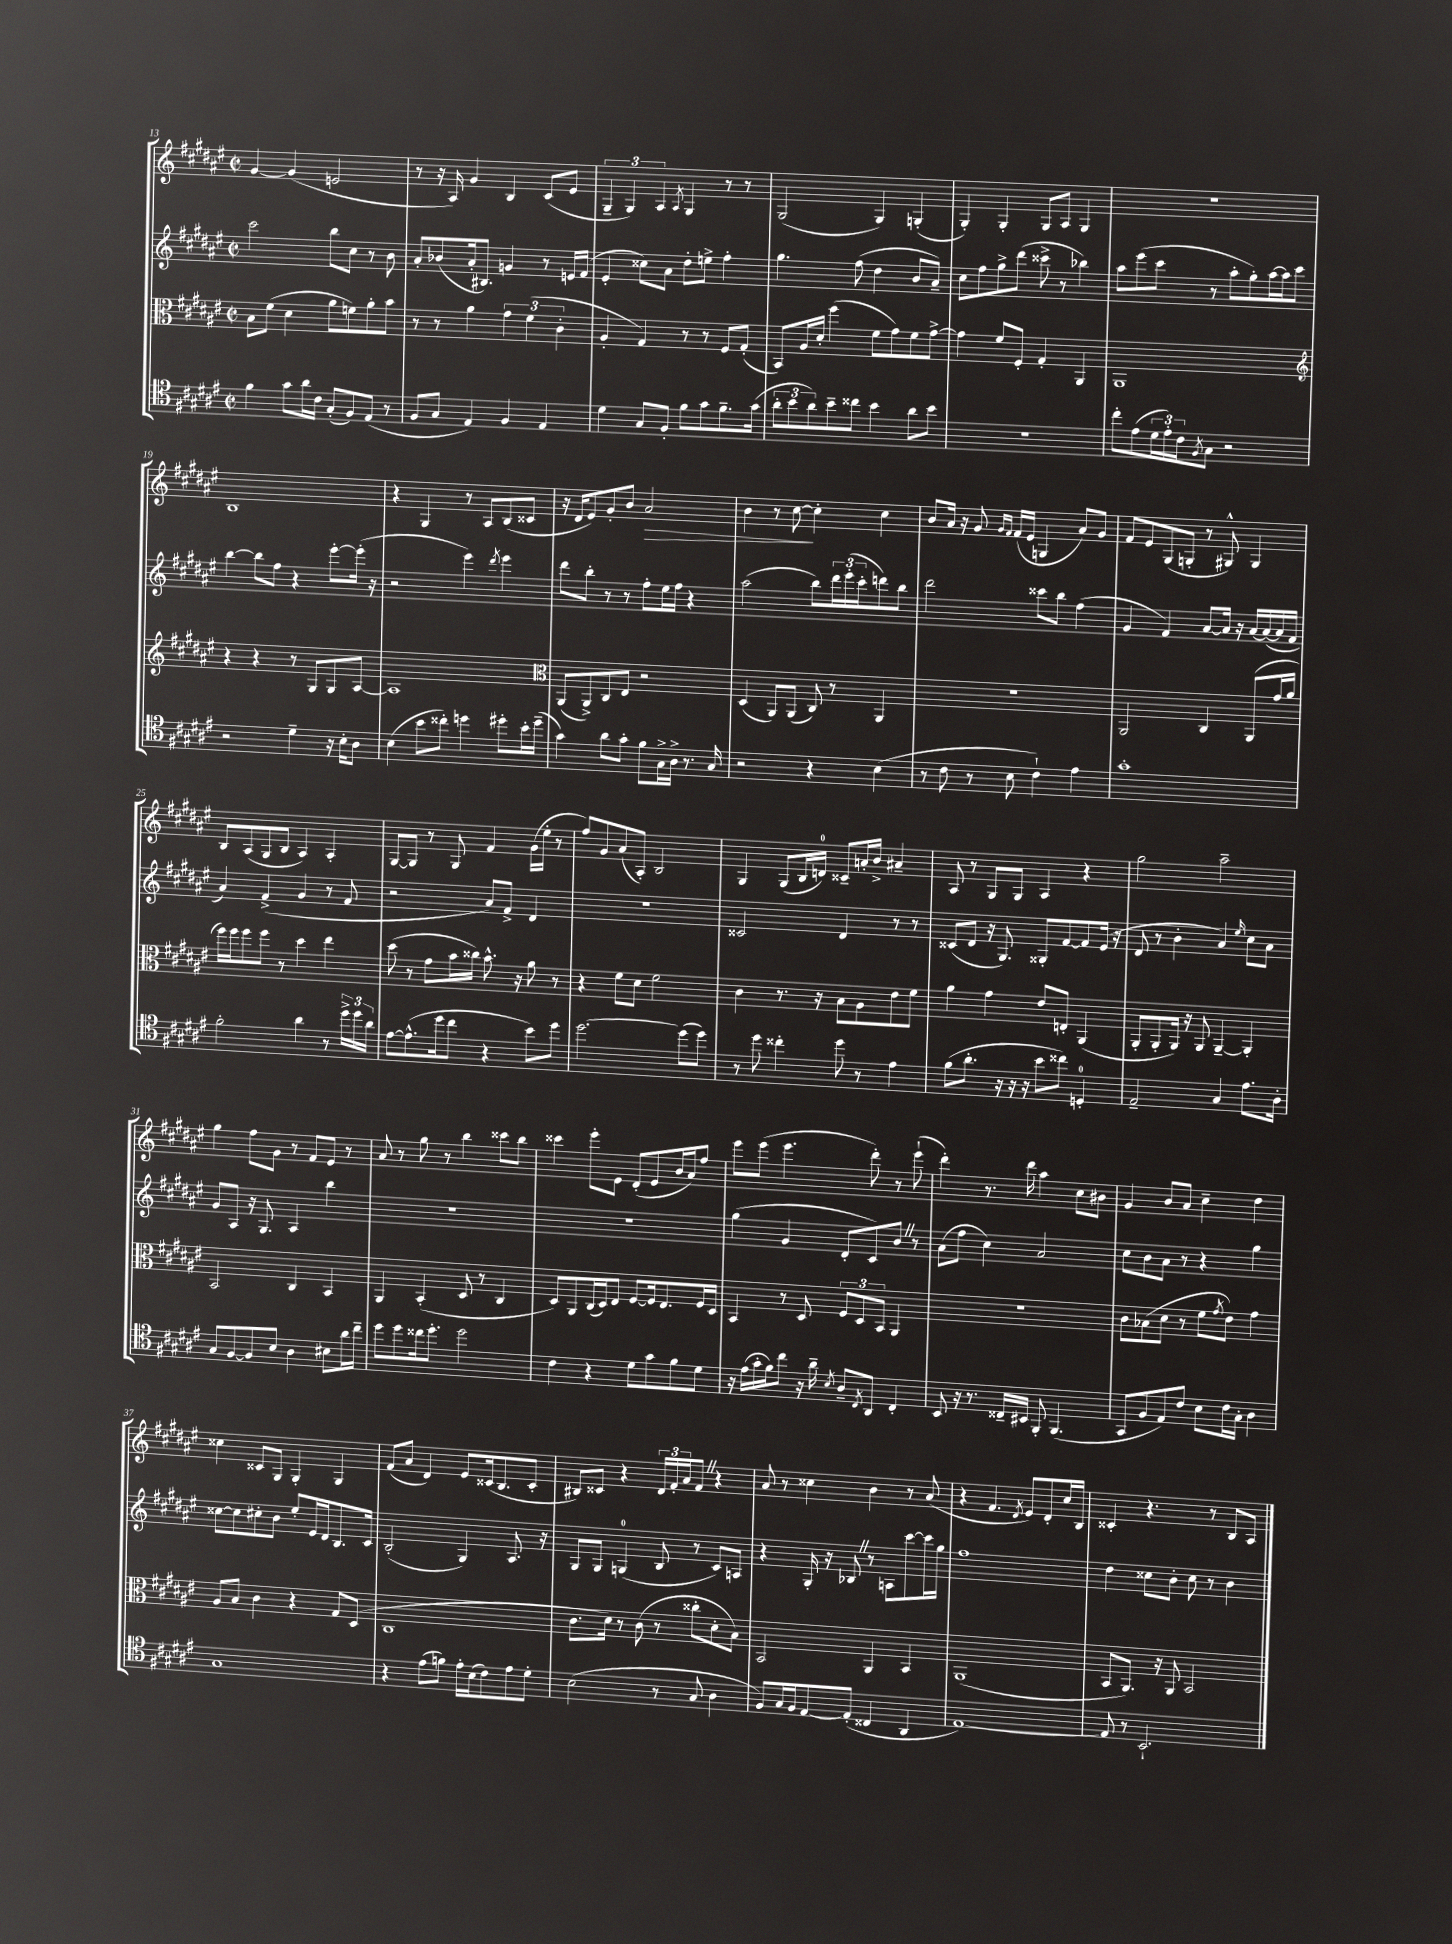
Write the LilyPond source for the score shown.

<<
\new StaffGroup <<
\new Staff = "s0" {
    \clef treble \key fis \major \defaultTimeSignature \time 2/2
    gis'4~ gis'4( e'2 |
    r8 r16 ais16) gis'4 b4 cis'8( eis'8 |
    \tuplet 3/2 { gis4-- gis4) ais4 } \acciaccatura { ais8 } gis4 r8 r8 |
    gis2( gis4) g4-.( |
    gis4-.) gis4-. gis8 ais8 gis4 |
    r1 |
    b1 |
    r4 gis4 r8 ais8 b8( cisis'8 |
    r16 dis'16 eis'8) gis'8-. b'8 ais'2\> |
    b'4 r8 cis''8~\! cis''4-. cis''4 |
    b'8 ais'16 r16 gis'8 \grace { gis'16 fis'16 } fis'16( eis'16 g4 ais'8) gis'8 |
    fis'8 eis'8 gis8( g8-. r8 gis8-^) gis4 |
    b8 ais8( gis8 b8 ais4) ais4-. |
    gis8~ gis8 r8 gis8 fis'4 gis'16( eis''16-. r8 |
    fis''8) gis'8 ais'8( ais8-.) b2 |
    gis4 gis8( b16 d'16-0) cisis'8-- a'16-. b'16-> ais'4-- |
    ais8 r8 gis8 gis8 ais4 r4 |
    gis''2 ais''2-- |
    gis''4 fis''8 gis'8 r8 fis'8 eis'8 r8 |
    ais'8 r8 gis''8 r8 b''4 cisis'''8 b''8 |
    cisis'''4 eis'''8-. eis'8 dis'8-.( eis'8 b'16 ais'16) fis''8 |
    eis'''8 eis'''8( eis'''4. dis'''8-.) r8 eis'''8-!( |
    dis'''4-.) r8. dis'''16 ais''4 cis''8 bis'8 |
    gis'4 b'8 ais'8 cis''4-- dis''4 |
    cisis''4 cisis'8 gis8 gis4-. gis4 |
    fis'8( ais'8 dis'4) eis'8 cisis'16( b8. cisis'8-. |
    bis8) cisis'8 r4 \tuplet 3/2 { dis'16 fis'16-. ais'16 } fis'8 \once \override BreathingSign.text = \markup { \musicglyph "scripts.caesura.straight" } \breathe r4 |
    ais'8 r8 cisis''4 b'4 r8 ais'8( |
    r4 fis'4. \acciaccatura { dis'8 } eis'8) dis'8-. cis''16 b16 |
    cisis'4-. r4. r8 b8 ais8 \bar "|." |
}
\new Staff = "s1" {
    \clef treble \key fis \major \defaultTimeSignature \time 2/2
    cis'''2 b''8 cis''8 r8 b'8 |
    ais'8-. bes'8( ais'16-. bis8.) g'4 r8 e'16 fis'16( |
    eis'4-. cisis''8) ais'8 dis''8-. e''8-> fis''4-. |
    gis''4. fis''8( dis''4 b'8 ais'8--) |
    cis''8 fis''8 gis''8-> dis'''8( cisis'''8-> r8 bes''4) |
    ais''8 eis'''8( cis'''8 r8 ais''8-. gis''8-.) ais''16~ ais''16 cis'''8 |
    b''4~ b''8 fis''8 r4 eis'''8~-. eis'''16-.( r16 |
    r2 eis'''4) \acciaccatura { dis'''8 } eis'''4 |
    dis'''8 b''8-. r8 r8 fis''8-. eis''16 fis''16 r4 |
    ais''2( b''8) \tuplet 3/2 { dis'''16 eis'''16-.( cis'''16-. } d'''8) b''8 |
    dis'''2 cisis'''8 b''8 fis''4( |
    gis'4 fis'4) ais'8~ ais'16 r16 ais'16~ ais'16~( ais'16 fis'16 |
    ais'4) fis'4->( gis'4 r8 fis'8 |
    r2 ais'8) fis'8-> dis'4 |
    R1 |
    cisis'2 dis'4 r8 r8 |
    cisis'8( dis'8 r16 gis8.) gisis8-. fis'8~ fis'8 eis'16( r16 |
    dis'8 r8 b'4-. ais'4) \grace { eis''16 } cis''8 ais'8 |
    gis'8 ais8 r16 gis8. ais4 b''4 |
    R1 |
    R1 |
    gis''4( gis'4 dis'8-. cis'8) b'8 \once \override BreathingSign.text = \markup { \musicglyph "scripts.caesura.straight" } \breathe r8 |
    ais'8( fis''8 cis''4) ais'2 |
    cis''8 b'8 ais'8 r8 r4 gis''4 |
    cisis''8~ cisis''8 cis''8-. b'8 eis''8-. eis'16 dis'16 b8. cis'16 |
    b2-.( gis4) ais8. r16 |
    gis8 gis8 g4-0( b8 r8 cis'8) a8 |
    r4 gis16-. r16 bes8 \once \override BreathingSign.text = \markup { \musicglyph "scripts.caesura.straight" } \breathe r8 a8 cis'''8~ cis'''16 gis''16 |
    fis''1 |
    dis''4 cisis''8 b'8-. cisis''8 r8 b'4 \bar "|." |
}
\new Staff = "s2" {
    \clef alto \key fis \major \defaultTimeSignature \time 2/2
    b8 fis'8( dis'4 ais'8 f'8) ais'8-. b'8 |
    r8 r8 ais'4 \tuplet 3/2 { gis'4 fis'4( cis'4-. } |
    ais4-. gis4) r8 r8 fis8 gis8-.( |
    b,8) ais16 dis'16-. fis''4( fis'8 gis'8) fis'8 gis'8~-> |
    gis'4 fis'8 fis8-. gis4-. ais,4 |
    ais,1 |
    \clef treble r4 r4 r8 gis8 gis8 ais8~ |
    ais1 |
    \clef alto ais,8( ais,8->) cis8 eis8 r2 |
    dis4( ais,8) ais,8( cis8) r8 ais,4 |
    R1 |
    ais,2 cis4 ais,8( gis'16 ais'16 |
    fis''16) fis''16 fis''8 fis''8 r8 dis''4 eis''4 |
    dis''8( r8 gis'8 b'16 cisis''16) b'8.-^ r16 ais'8 r8 |
    r4 fis'8 dis'8 fis'2 |
    cis'4 r8. r16 b8 ais8 eis'8 fis'8 |
    ais'4 gis'4 eis'8 e8-. ais,4( |
    ais,8-. ais,8-. ais,16) r16 ais,8 ais,4~-- ais,4-. |
    b,2 cis4 b,4 |
    ais,4 b,4-.( dis8 r8 cis4 |
    dis8) ais,8 cis16( dis16) eis8 fis8~ fis16 eis8. fis16 dis16 |
    b,4 r8 dis8 \tuplet 3/2 { fis8 dis8 b,8 } ais,4 |
    R1 |
    cis'8 bes8( dis'8 r8 fis'8 \acciaccatura { gis'8 } eis'8) gis'4 |
    ais8 b8 cis'4 r4 gis8 dis8( |
    cis1 |
    cis'8. dis'16) r8 cis'8( r8 cisis''8-. dis'8-. b8) |
    b,2 ais,4 b,4 |
    ais,1( |
    b,8 ais,8.) r16 ais,8 b,2 \bar "|." |
}
\new Staff = "s3" {
    \clef tenor \key fis \major \defaultTimeSignature \time 2/2
    fis'4 gis'8 ais'16 cis'16 gis8-.( fis8) eis8( r8 |
    fis8 gis8 eis4) fis4 eis4 |
    dis'4 gis8 fis8-. fis'8 gis'8 fis'8.-- gis'16( |
    \tuplet 3/2 { ais'8-. b'8 ais'8) } b'8-- cisis''8 b'4 ais'8 b'8 |
    R1 |
    cis''8-. eis'8( \tuplet 3/2 { dis'16 eis'16-.) cis'16 } \acciaccatura { fis8 } gis8 r2 |
    r2 dis'4-- r16 b16-. ais8 |
    b4( b'8 cisis''8-.) d''4 dis''8-. b'16-. dis''16--( |
    gis'4) ais'8 gis'8-. fis'8 gis16-> ais16-> r8. gis16 |
    r2 r4 b4( |
    r8 cis'8 r8 b8 cis'4-!) eis'4 |
    gis'1-. |
    fis'2-. ais'4 r8 \tuplet 3/2 { dis''16-> dis''16 ais'16 } |
    eis'8~ eis'8.-^( dis''16 cis''8 r4 b'8) dis''8 |
    dis''2.~ dis''8( dis''8) |
    r8 dis''8 cisis''4-. dis''8 r8 eis'4 |
    fis'8( ais'8.-. r16 r16 r16 b'8 cisis''8) d4-0-. |
    eis2-- gis4 eis'8. ais16-. |
    gis8 fis8~ fis8 b8 ais4 bis8 ais'16 cis''16-- |
    dis''8 dis''8 cisis''16 dis''8.-. dis''2 |
    cis'4 r4 dis'8 gis'8 fis'8 dis'8 |
    r16 eis'16( gis'16-. fis'16) cis''8 r16 ais'16-- \acciaccatura { b8 } ais8-- \acciaccatura { cis8 } ais,8 cis4-. |
    b,8 r16 r8. cisis16-- bis,16 fis,8-. fis,4.( |
    gis,8 fis8 eis8) cis'8 b8 cis'16 gis16-. ais4 |
    gis1 |
    r4 eis'8( f'8) eis'16-. b16( cis'8) eis'8 dis'8-. |
    b2( r8 gis8 ais4 |
    fis8) gis16 fis16 eis8~ eis8-.( cisis4 ais,4 |
    eis1~) |
    eis8 r8 b,2.-! \bar "|." |
}
>>
>>
\layout { \context { \Score currentBarNumber = #13 } }
